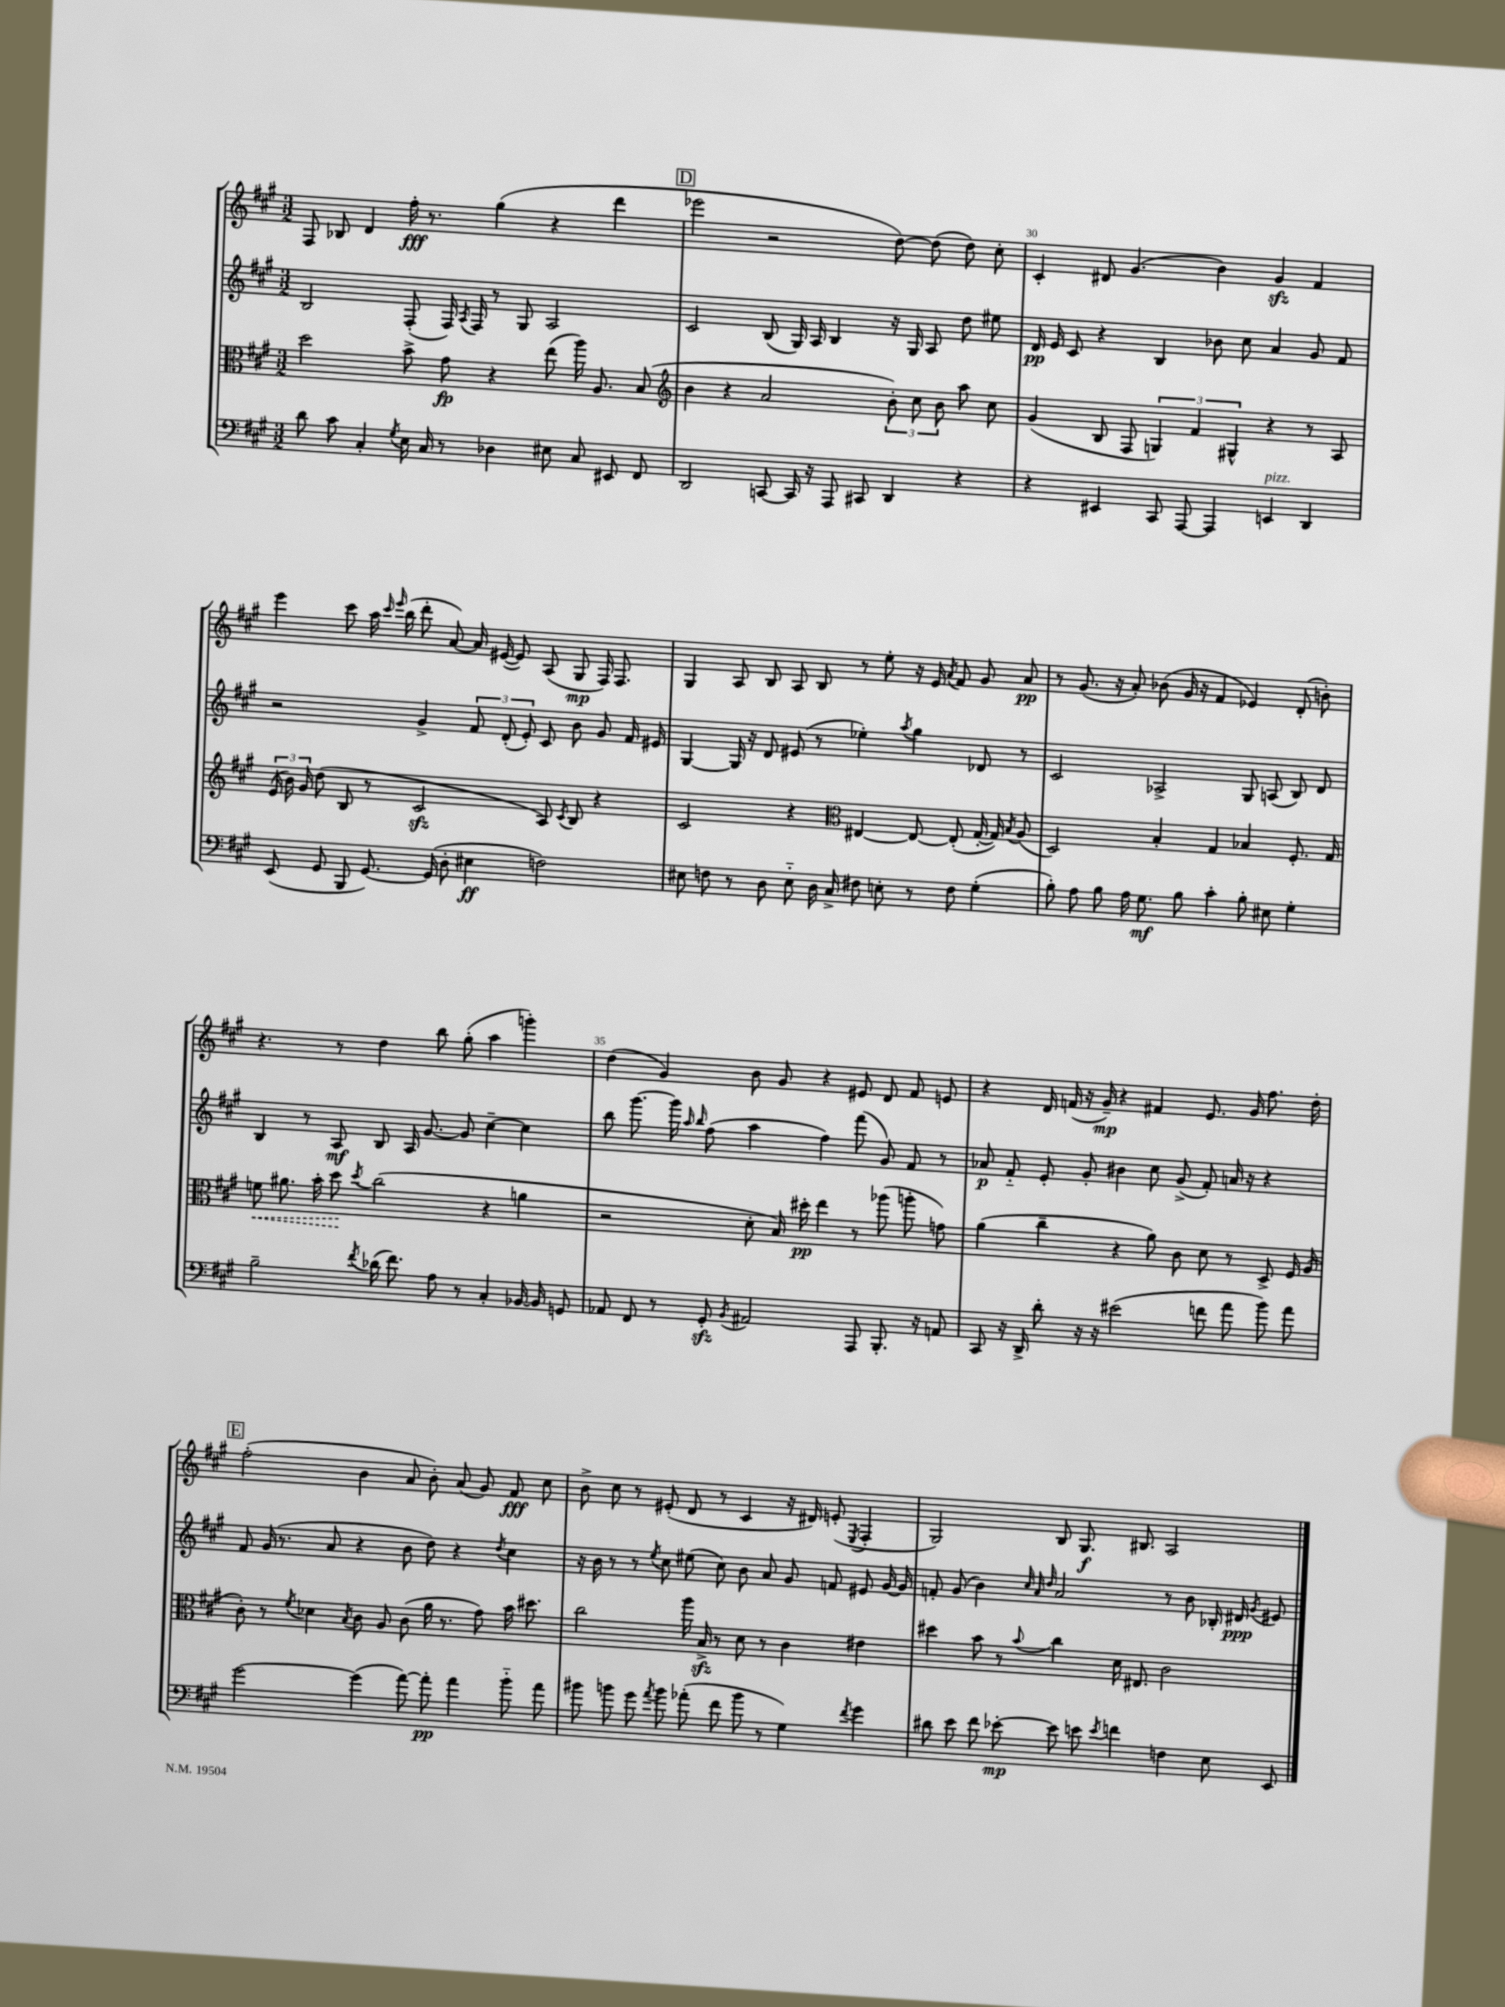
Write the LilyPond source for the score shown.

<<
\new StaffGroup <<
\new Staff = "s0" {
    \clef treble \key a \major \numericTimeSignature \time 3/2
    \autoBeamOff fis8 bes8 d'4 fis''16-.\fff r8. gis''4( r4 d'''4 |
    \mark \markup { \box "D" } ees'''2 r2 d''8~) d''8( d''8) cis''8-. |
    cis'4-. dis'8 gis'4.( b'4) gis'4\sfz fis'4 |
    e'''4 cis'''8 a''16 \grace { cis'''16 e'''16 } b''16( d'''8-. a'8~) a'16 eis'16~( eis'8) a8( gis8\mp fis16) fis8. |
    gis4 a8 b8 a8 b8 r8 e''8-. r16 e'16 \acciaccatura { a'8 } fis'8 gis'8 a'8\pp |
    r8 gis'8.( r16 a'8-.) bes'8( gis'16 r16 fis'4 ees'4) d'8-.( b'8-.) |
    r4. r8 d''4 b''8 gis''8-.( a''4 g'''4-.) |
    d''4( gis'4) b'8 gis'8 r4 eis'8 d'8 fis'8 e'8 |
    r4 d'16 f'16( r16 gis'16--\mp) r4 fis'4 e'8. gis'16 fis''8. d''16-. |
    \mark \markup { \box "E" } fis''2-.( b'4 a'8 b'8-.) a'8( gis'8) fis'8\fff cis''8 |
    b'8-> cis''8 r8 eis'8-.( d'8 r8 cis'4 r16 dis'16) e'8-.( \acciaccatura { e8 } fis4-. |
    gis2) b8 gis8.\f bis8. a2 \bar "|." |
}
\new Staff = "s1" {
    \clef treble \key a \major \numericTimeSignature \time 3/2
    \autoBeamOff b2 fis8-.( fis16) \acciaccatura { a8 } fis16 r8 gis8 a2 |
    \mark \markup { \box "D" } cis'2 b8( gis16) a16 b4 r16 gis16 a8 d''8 eis''8 |
    d'16\pp e'16 cis'8 r4 b4 bes'8 cis''8 a'4 gis'8 fis'8 |
    r2 gis'4-> \tuplet 3/2 { fis'8 d'8-.( e'8-.) } cis'8 b'8 gis'8 fis'16 eis'16 |
    gis4~ gis16 r16 d'8 eis'8( r8 ees''4-.) \acciaccatura { a''8 } gis''4 des'8 r8 |
    cis'2 aes2-> gis8 a8( b8) d'8 |
    b4 r8 a8\mf b8 a16 gis'8.~ gis'8 cis''4~-- cis''4 |
    b''8 gis'''8.~ gis'''16 \grace { a''16 b''16 } fis''8( a''4 fis''4) fis'''8( gis'8) fis'8 r8 |
    aes'8\p fis'8-_ e'8-. gis'8-. bis'4 cis''8 gis'8->( fis'8-.) a'16 r16 r4 |
    \mark \markup { \box "E" } fis'8 gis'16( r8. a'8 r4 b'8 d''8) r4 \acciaccatura { d''8 } cis''4 |
    r16 b'16 r8 r8 \acciaccatura { e''8 } cis''8 eis''8( cis''8) b'8 a'8 gis'8 f'8 eis'8 gis'16~ gis'16 |
    f'8-. gis'8( b'4) \grace { cis''32 a'32 d''32 } a'2 r8 b'8 bes16-. dis'16\ppp \acciaccatura { gis'8 } eis'8 \bar "|." |
}
\new Staff = "s2" {
    \clef alto \key a \major \numericTimeSignature \time 3/2
    \autoBeamOff d''2 b'8-> gis'8\fp r4 e''8( a''16) a8. b8( |
    \mark \markup { \box "D" } \clef treble b'4 r4 a'2 \tuplet 3/2 { b'8-.) cis''8 b'8 } a''8 cis''8 |
    gis'4( b8 fis8 \tuplet 3/2 { g4) fis'4 gis4-^ } r4 r8 a8 |
    \tuplet 3/2 { e'16( b'16) gis'16 } d''8( b8 r8 cis'2\sfz a8) \acciaccatura { cis'8 } b8 r4 |
    cis'2 r4 \clef alto eis4~ eis8~ eis8-.( gis16~-. gis16) \acciaccatura { b8 } a8( |
    d2) b4-. gis4 bes4 fis8.-. gis16 |
    \once \override Hairpin.style = #'dashed-line f'8\< ais'8. b'16-. d''8\! \acciaccatura { d''8 } cis''2( r4 a'4 |
    r2 d'8-. b16) dis''16-.\pp e''4 r8 aes''8( a''8-. g'8) |
    a'4( cis''4-- r4 a'8) cis'8 d'8 r8 d8-> fis16 a16( |
    \mark \markup { \box "E" } cis'8-.) r8 \acciaccatura { fis'8 } des'4 \acciaccatura { b8 } cis'8 a8 cis'8( a'16 r8. gis'8) b'16 dis''8. |
    cis''2 a''16 b16->\sfz r8 d'8 r8 cis'4 eis'4 |
    dis''4 b'8 r8 \appoggiatura { b'8 } cis''4 d'16 eis8. cis'2 \bar "|." |
}
\new Staff = "s3" {
    \clef bass \key a \major \numericTimeSignature \time 3/2
    \autoBeamOff d'8 cis'8 cis4-. \acciaccatura { gis8 } e16 cis16 r8 des4 eis8 cis8 eis,8 fis,8 |
    \mark \markup { \box "D" } d,2 c,8~ c,16 r16 a,,8 cis,8 d,4 r4 |
    r4 eis,4 cis,8 a,,8~ a,,4 e,4^\markup { \italic "pizz." } d,4 |
    e,8( gis,8 b,,8 gis,8.~) gis,16( d8-. eis4\ff f2) |
    eis8 f8 r8 d8 eis8-_ d16 cis16-> fis8 e8-. r8 fis8 gis4-.( |
    b8-.) a8 b8 a16 gis8.\mf b8 cis'4-. b8-. eis8 gis4-. |
    b2-- \acciaccatura { fis'8 } des'16( fis'8.) a8 r8 cis4-. bes,16~ bes,16 g,8 |
    aes,8 fis,8 r8 gis,8-.\sfz \acciaccatura { b,8 } ais,2 a,,8 b,,8.-. r16 a,8 |
    cis,8 r16 d,16-> d'8-. r16 r16 eis'2( f'8 a'8 b'8) a'8 |
    \mark \markup { \box "E" } gis'2~ gis'4( a'8~) a'8-.\pp a'4 b'8-_ a'8 |
    bis'8 b'8 gis'8 \acciaccatura { a'8 } b'8 aes'8-.( fis'8 b'8 r8 gis4) \acciaccatura { fis'8 } gis'4 |
    dis'8 e'8 fis'8 ees'8~-.\mp ees'8 e'8 \acciaccatura { e'8 } f'4 f4 e8 e,8 \bar "|." |
}
>>
>>
\layout { \context { \Score currentBarNumber = #28 \override BarNumber.break-visibility = ##(#f #t #t) barNumberVisibility = #(every-nth-bar-number-visible 5) } }
